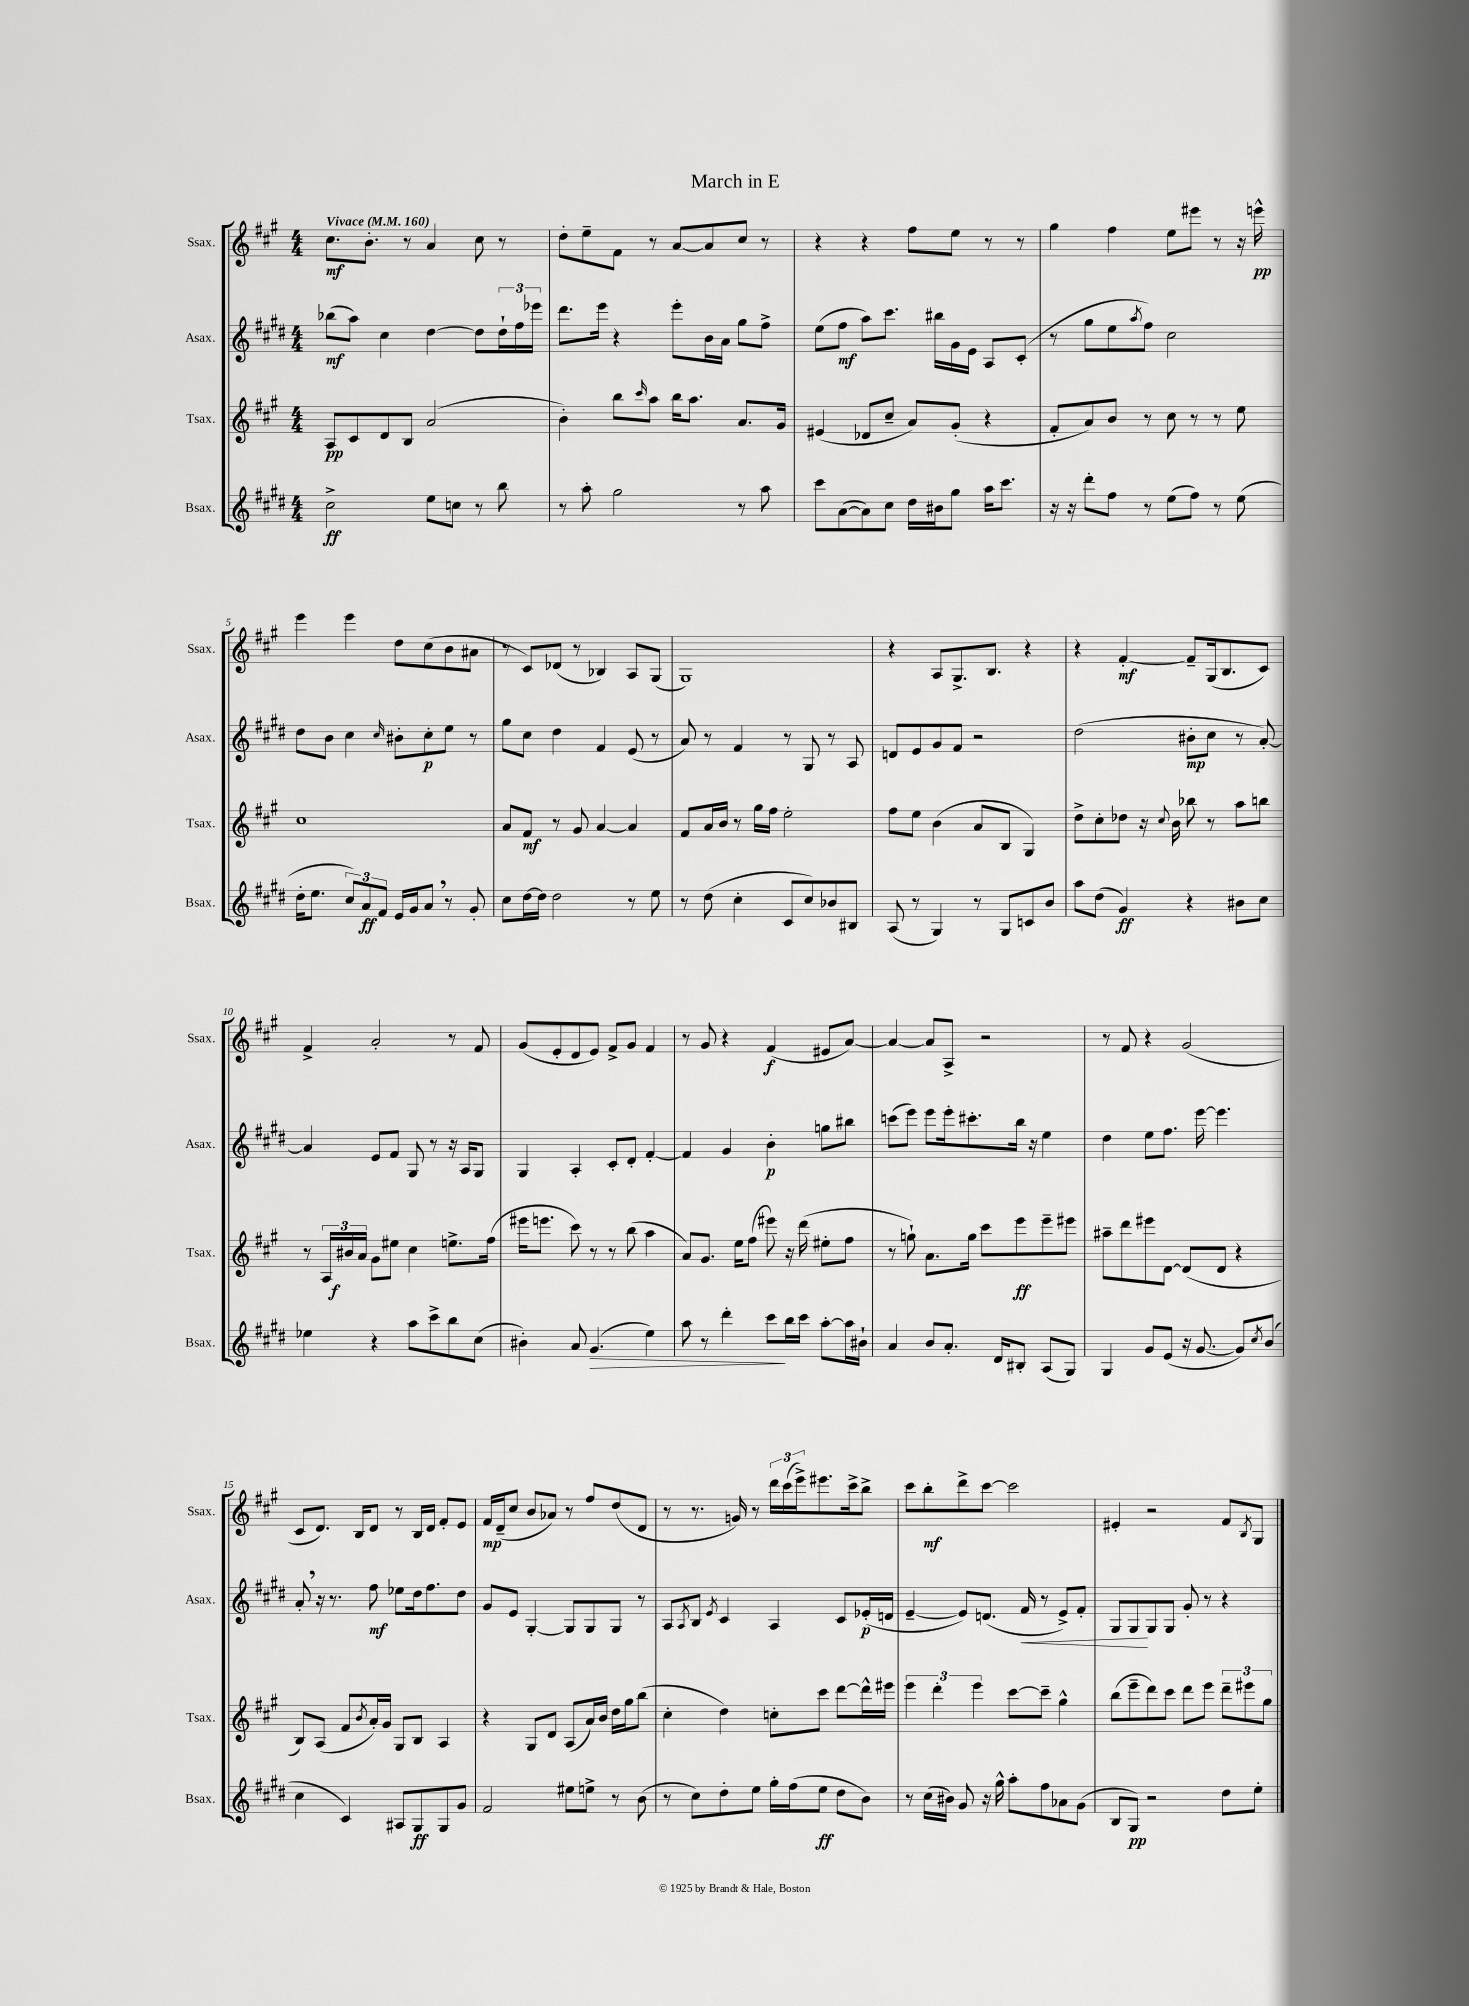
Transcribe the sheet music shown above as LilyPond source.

\header { title = "March in E" }
<<
\new StaffGroup <<
\new Staff = "s0" \with { instrumentName = "Ssax." shortInstrumentName = "Ssax." } {
    \clef treble \key a \major \numericTimeSignature \time 4/4 \tempo "Vivace" 4 = 160
    cis''8.\mf b'8.-. r8 a'4 cis''8 r8 |
    d''8-. e''8-- fis'8 r8 a'8~ a'8 cis''8 r8 |
    r4 r4 fis''8 e''8 r8 r8 |
    gis''4 fis''4 e''8 eis'''8 r8 r16 e'''16-^\pp |
    e'''4 e'''4 d''8 cis''8( b'8 ais'8 |
    r8 cis'8) des'8( r8 bes4) a8 gis8( |
    gis1) |
    r4 a8 gis8.-> b8. r4 |
    r4 fis'4~-.\mf fis'8-- gis16( b8. cis'8) |
    fis'4-> a'2-. r8 fis'8 |
    gis'8( e'8-. d'8 e'8) fis'8-> gis'8 fis'4 |
    r8 gis'8 r4 fis'4\f( eis'8 a'8~) |
    a'4~ a'8 a8-> r2 |
    r8 fis'8 r4 gis'2( |
    cis'8 d'8.) b16 d'8 r8 b16 d'16 fis'8-. e'8 |
    fis'16\mp d'16--( cis''8 b'8 aes'8) r8 fis''8 d''8( d'8 |
    r8 r8. g'16) r8 \tuplet 3/2 { d'''16 cis'''16( e'''16->) } eis'''8. cis'''16-> b''8-> |
    cis'''8 b''8-.\mf d'''8-> cis'''8~ cis'''2 |
    eis'4-. r2 fis'8 \acciaccatura { b8 } gis8 \bar "|." |
}
\new Staff = "s1" \with { instrumentName = "Asax." shortInstrumentName = "Asax." } {
    \clef treble \key e \major \numericTimeSignature \time 4/4
    bes''8\mf( a''8) cis''4 dis''4~ dis''8 \tuplet 3/2 { dis''16-! fis''16 ees'''16 } |
    dis'''8. e'''16 r4 e'''8-. b'16 a'16 gis''8 fis''8-> |
    e''8( fis''8\mf a''8) cis'''8. bis''16 gis'16 e'16 a8 cis'8-.( |
    r8 gis''8 e''8 \acciaccatura { a''8 } fis''8) cis''2 |
    dis''8 b'8 cis''4 \grace { cis''16 } bis'8-. cis''8-.\p e''8 r8 |
    gis''8 cis''8 dis''4 fis'4 e'8( r8 |
    a'8) r8 fis'4 r8 gis8 r8 a8 |
    d'8 e'8 gis'8 fis'8 r2 |
    dis''2( bis'8-.\mp cis''8 r8 a'8~-.) |
    a'4 e'8 fis'8 gis8 r8 r16 a16 gis8 |
    gis4 a4-. cis'8-. dis'8-. fis'4~-. |
    fis'4 gis'4 b'4-.\p g''8 bis''8 |
    c'''8( e'''8) e'''8 e'''16-. cis'''8.-. b''16 r16 e''4 |
    dis''4 e''8 fis''8. e'''16~ e'''4. |
    a'8-. \breathe r16 r8. fis''8\mf ees''8 dis''16 fis''8. dis''8 |
    gis'8 e'8 gis4~-. gis8 gis8 gis8 r8 |
    a8 \acciaccatura { a8 } b8 \acciaccatura { e'8 } cis'4 a4 cis'8 ees'16-.\p( d'16 |
    e'4~-- e'8) d'8.( fis'16\< r8 e'8->) fis'8-. |
    gis8 gis8\! gis8 gis8 gis'8-. r8 r4 \bar "|." |
}
\new Staff = "s2" \with { instrumentName = "Tsax." shortInstrumentName = "Tsax." } {
    \clef treble \key a \major \numericTimeSignature \time 4/4
    a8\pp cis'8 d'8 b8 a'2( |
    b'4-.) b''8 \grace { cis'''16 } a''8 b''16 a''8. a'8. gis'16 |
    eis'4( des'8 cis''8-- a'8) gis'8-.( r4 |
    fis'8-. a'8) b'8 r8 cis''8 r8 r8 e''8 |
    cis''1 |
    a'8 fis'8\mf r8 gis'8 a'4~ a'4 |
    fis'8 a'16 b'16 r8 gis''16 fis''16 e''2-. |
    fis''8 e''8 b'4( a'8 b8 gis4) |
    d''8-> cis''8-. des''8 r16 \appoggiatura { cis''8 } b'16 bes''8 r8 a''8 b''8 |
    r8 \tuplet 3/2 { a16 bis'16\f a'16 } gis'8 eis''8 cis''4 e''8.-> fis''16( |
    eis'''16 e'''8. cis'''8) r8 r8 b''8( a''4 |
    a'8) gis'8. e''16 fis''8( eis'''8) r16 d'''16( eis''8-. fis''8 |
    r8 g''8-!) a'8. g''16 cis'''8 e'''8\ff e'''8-- eis'''8 |
    ais''8-- d'''8 eis'''8 d'8~ d'8( d'8 r4 |
    b8) a8( fis'8 \acciaccatura { b'8 } a'16-.) gis'16 gis8 b8 a4 |
    r4 gis8 d'8 a8( a'16) b'16 d''16 gis''16 b''8( |
    cis''4-. d''4) c''8-. cis'''8 d'''8~ d'''16-^ eis'''16 |
    \tuplet 3/2 { e'''4 d'''4-. e'''4 } cis'''8~ cis'''8-- gis''4-^ |
    b''8( e'''8-- d'''8) cis'''8 d'''8 e'''8 \tuplet 3/2 { d'''8-- eis'''8 gis''8 } \bar "|." |
}
\new Staff = "s3" \with { instrumentName = "Bsax." shortInstrumentName = "Bsax." } {
    \clef treble \key e \major \numericTimeSignature \time 4/4
    cis''2->\ff e''8 c''8 r8 b''8 |
    r8 a''8-. gis''2 r8 a''8 |
    cis'''8 a'8~( a'8) cis''8 dis''16 bis'16 gis''8 a''16 cis'''8. |
    r16 r16 dis'''8-. fis''8 r8 e''8( fis''8) r8 e''8( |
    dis''16-. e''8. \tuplet 3/2 { cis''8) a'8\ff fis'8 } e'16 gis'16 a'8 \breathe r8 gis'8-. |
    cis''8 dis''16~ dis''16 dis''2 r8 e''8 |
    r8 dis''8( cis''4-. cis'8 cis''8) bes'8 bis8 |
    a8( r8 gis4) r8 gis8 c'8 b'8 |
    a''8 dis''8( gis'4\ff) r4 bis'8 cis''8 |
    ees''4 r4 a''8 cis'''8-> b''8 cis''8( |
    bis'4-.) a'8 gis'4.\>( e''4) |
    a''8 r8 dis'''4-. cis'''8\! b''16 cis'''16 a''8~-. a''16 bis'16-! |
    a'4 b'8 a'8.-. dis'16 bis8-. a8( gis8) |
    gis4 gis'8 e'8( r16 gis'8.~ gis'8) \acciaccatura { cis''8 } b'8( |
    cis''4 cis'4) ais8 gis8\ff gis8 gis'8 |
    fis'2 eis''8 e''8-> r8 b'8( |
    r8 cis''8) dis''8-. e''8 gis''16-. fis''16( e''8\ff dis''8 b'8) |
    r8 cis''16( bis'16) gis'8 r16 gis''16-^ a''8-. fis''8 aes'8 gis'8( |
    b8 gis8\pp) r2 dis''8 e''8-. \bar "|." |
}
>>
>>
